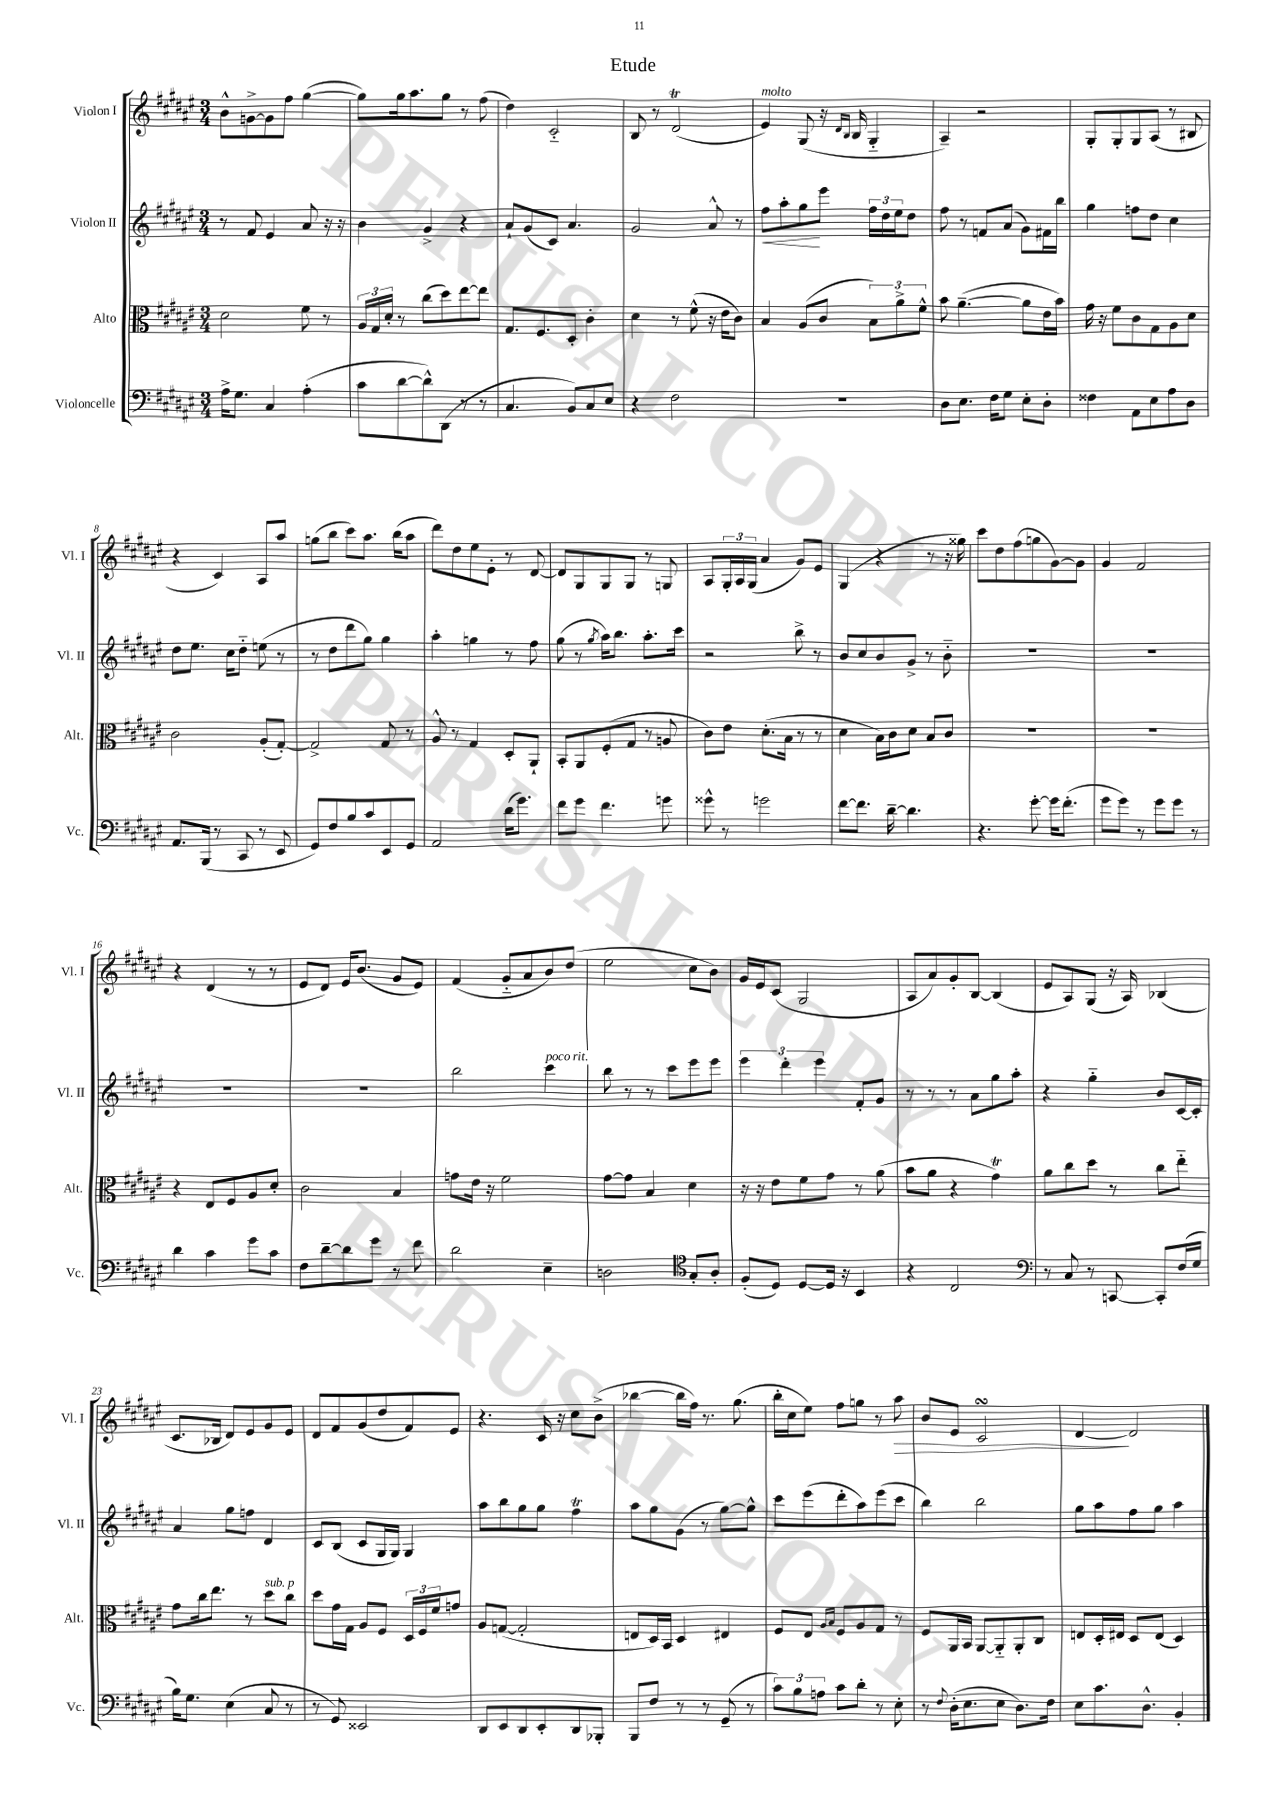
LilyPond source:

\header { title = "Etude" }
<<
\new StaffGroup <<
\new Staff = "s0" \with { instrumentName = "Violon I" shortInstrumentName = "Vl. I" } {
    \clef treble \key fis \major \numericTimeSignature \time 3/4
    b'8-^ g'8~-> g'8 fis''8 gis''4~( |
    gis''8) gis''16 ais''8. gis''8 r8 fis''8( |
    dis''4) cis'2-_ |
    b8 r8 dis'2\trill( |
    eis'4^\markup { \italic "molto" }) gis8( r16 \grace { dis'16 b16 } b16 gis4-_ |
    ais4--) r2 |
    gis8-. gis8-. gis8 ais8( r8 bis8 |
    r4 cis'4) ais8 ais''8 |
    g''8( b''8 cis'''8) ais''8. b''16( ais''8 |
    dis'''8) dis''8 eis''8 eis'8-. r8 dis'8~ |
    dis'8 gis8 gis8 gis8 r8 g8 |
    ais8 \tuplet 3/2 { gis16-. ais16 gis16( } ais'4 gis'8) eis'8 |
    gis4( r4 r8 r16 gisis''16) |
    cis'''8 dis''8 fis''8( g''8 gis'8~) gis'8 |
    gis'4 fis'2 |
    r4 dis'4( r8 r8 |
    eis'8 dis'8) eis'16 b'8.( gis'8 eis'8) |
    fis'4( gis'8-_ ais'8 b'8) dis''8( |
    eis''2 cis''8 b'8) |
    gis'16 eis'16 cis'8( gis2 |
    ais8 ais'8) gis'8-. b8~ b4( |
    eis'8 ais8) gis8( r16 ais16) bes4( |
    cis'8. bes16 dis'8) eis'8 gis'8 eis'8 |
    dis'8 fis'8 gis'8( dis''8 fis'8) eis'8 |
    r4. cis'16 r16 cis''8 b'8->( |
    bes''4~ bes''16 fis''16) r8. gis''8.( |
    b''16-. cis''16 eis''8) fis''8 g''8 r8 ais''8\> |
    b'8 eis'8 cis'2\turn |
    dis'4~\! dis'2 \bar "|." |
}
\new Staff = "s1" \with { instrumentName = "Violon II" shortInstrumentName = "Vl. II" } {
    \clef treble \key fis \major \numericTimeSignature \time 3/4
    r8 fis'8 eis'4 ais'8 r16 r16 |
    b'4 gis'4-> r4 |
    ais'8-! gis'8( cis'8) ais'4. |
    gis'2 ais'8-^ r8 |
    fis''8\< ais''8-. gis''8\! eis'''8 \tuplet 3/2 { fis''16 dis''16 eis''16 } dis''8 |
    fis''8 r8 f'8 ais'8( gis'8) fis'16 b''16 |
    gis''4 f''8 dis''8 cis''4 |
    dis''8 eis''8. cis''16 dis''8-_ e''8( r8 |
    r8 dis''8 dis'''8 gis''8) gis''4 |
    ais''4-. g''4 r8 fis''8 |
    gis''8( r8 \acciaccatura { gis''8 } ais''16) b''8. ais''8.-. cis'''16 |
    r2 b''8-> r8 |
    b'8 cis''8 b'8 gis'8-> r8 b'8-_ |
    R2. |
    R2. |
    R2. |
    R2. |
    b''2 cis'''4^\markup { \italic "poco rit." } |
    b''8 r8 r8 cis'''8 eis'''8 eis'''8 |
    \tuplet 3/2 { eis'''4 dis'''4-. eis'''4 } fis'8-. gis'8 |
    r8 r8 r8 ais'8 gis''8 ais''8-. |
    r4 gis''4-_ b'8 cis'16~ cis'16-. |
    ais'4 gis''8 f''8 dis'4 |
    cis'8 b8( cis'8 gis16 gis16) gis4 |
    ais''8 b''8 gis''8 gis''8 fis''4\trill |
    ais''8 gis''8 gis'8( r8 gis''8~) gis''8-^ |
    cis'''8 eis'''8( dis'''8-. ais''8) eis'''8( cis'''8 |
    b''4) b''2 |
    gis''8 ais''8 fis''8 gis''8 ais''4 \bar "|." |
}
\new Staff = "s2" \with { instrumentName = "Alto" shortInstrumentName = "Alt." } {
    \clef alto \key fis \major \numericTimeSignature \time 3/4
    dis'2 fis'8 r8 |
    \tuplet 3/2 { ais16 gis16 dis'16-. } r8 cis''8( dis''8) eis''8~ eis''8 |
    gis8. fis8. dis8-. cis'4-. |
    dis'4 r8 fis'8-^( r16 eis'16 cis'8) |
    b4 ais8( cis'8 \tuplet 3/2 { b8) ais'8-> fis'8-^ } |
    b'8 ais'4.~--( ais'8 eis'16 b'16) |
    gis'16 r16 fis'8 cis'8 gis8 ais8 dis'8 |
    cis'2 ais8-.( gis8~-.) |
    gis2-> gis8 r8 |
    ais8-^ r8 gis4 dis8-. ais,8-! |
    b,8-. ais,8 fis8-.( gis8 r8 a8 |
    cis'8) eis'8 dis'8.-.( b16 r8 r8 |
    dis'4 b16) cis'16 dis'8 b8 cis'8 |
    R2. |
    R2. |
    r4 eis8 fis8 ais8 dis'8-. |
    cis'2 b4 |
    g'8 eis'16 r16 fis'2 |
    gis'8~ gis'8 b4 dis'4 |
    r16 r16 eis'8 fis'8 gis'8 r8 ais'8( |
    b'8 ais'8 r4 gis'4\trill) |
    ais'8 cis''8 dis''8 r8 cis''8 eis''8-_ |
    gis'8 cis''16 eis''8. r8 dis''8^\markup { \italic "sub. p" } cis''8 |
    dis''8 gis'16 gis16 ais8 fis8 \tuplet 3/2 { dis16 fis16 fis'16 } g'8 |
    ais8 g8~( g2-. |
    e8 dis16) b,16 dis4 eis4 |
    fis8 eis8 \grace { ais16 b16 } fis8 ais8 gis8 r8 |
    fis8 ais,16 b,16 ais,8~ ais,8-_ ais,8-. cis8 |
    e8 dis16-. eis16 dis8 eis8( dis4) \bar "|." |
}
\new Staff = "s3" \with { instrumentName = "Violoncelle" shortInstrumentName = "Vc." } {
    \clef bass \key fis \major \numericTimeSignature \time 3/4
    ais16-> gis8. cis4 ais4-.( |
    cis'8 dis'8~ dis'8-^) dis,8( r8 r8 |
    cis4. b,8) cis8 eis8 |
    r4 fis2 |
    R2. |
    dis8 eis8. fis16 gis8 eis8-. dis8-. |
    fisis4 ais,8 eis8 ais8 dis8 |
    ais,8. b,,16( r8 cis,8 r8 eis,8 |
    gis,8) fis8 b8 cis'8 eis,8 gis,8 |
    ais,2 dis'16( gis'8.) |
    fis'8 gis'8 fis'4. g'8 |
    gisis'8-^ r8 g'2 |
    fis'8~ fis'8. dis'16~-- dis'4. |
    r4. gis'8~-. gis'16 fis'8.-.( |
    gis'8 gis'8) r8 gis'8 gis'8 r8 |
    dis'4 cis'4 gis'8 cis'8 |
    fis8 dis'8~-- dis'8 gis'8 r8 fis'8 |
    dis'2 eis4-- |
    d2 \clef tenor gis8-. ais8-. |
    fis8-.( dis8) dis8~ dis16 r16 b,4 |
    r4 cis2 |
    \clef bass r8 cis8 r8 c,8~ c,8-. fis16( gis16 |
    b16) gis8. eis4( cis8 r8 |
    r8 gis,8) eisis,2 |
    dis,8 eis,8 dis,8 eis,8-. dis,8 bes,,8-. |
    b,,8 fis8 r8 r8 gis,8--( r8 |
    \tuplet 3/2 { cis'8) b8 a8 } cis'8 dis'8-. r8 eis8-. |
    r8 \appoggiatura { fis8 } dis16-.( eis8. eis8 dis8.) fis16 |
    eis8 cis'8. dis8.-^ b,4-. \bar "|." |
}
>>
>>
